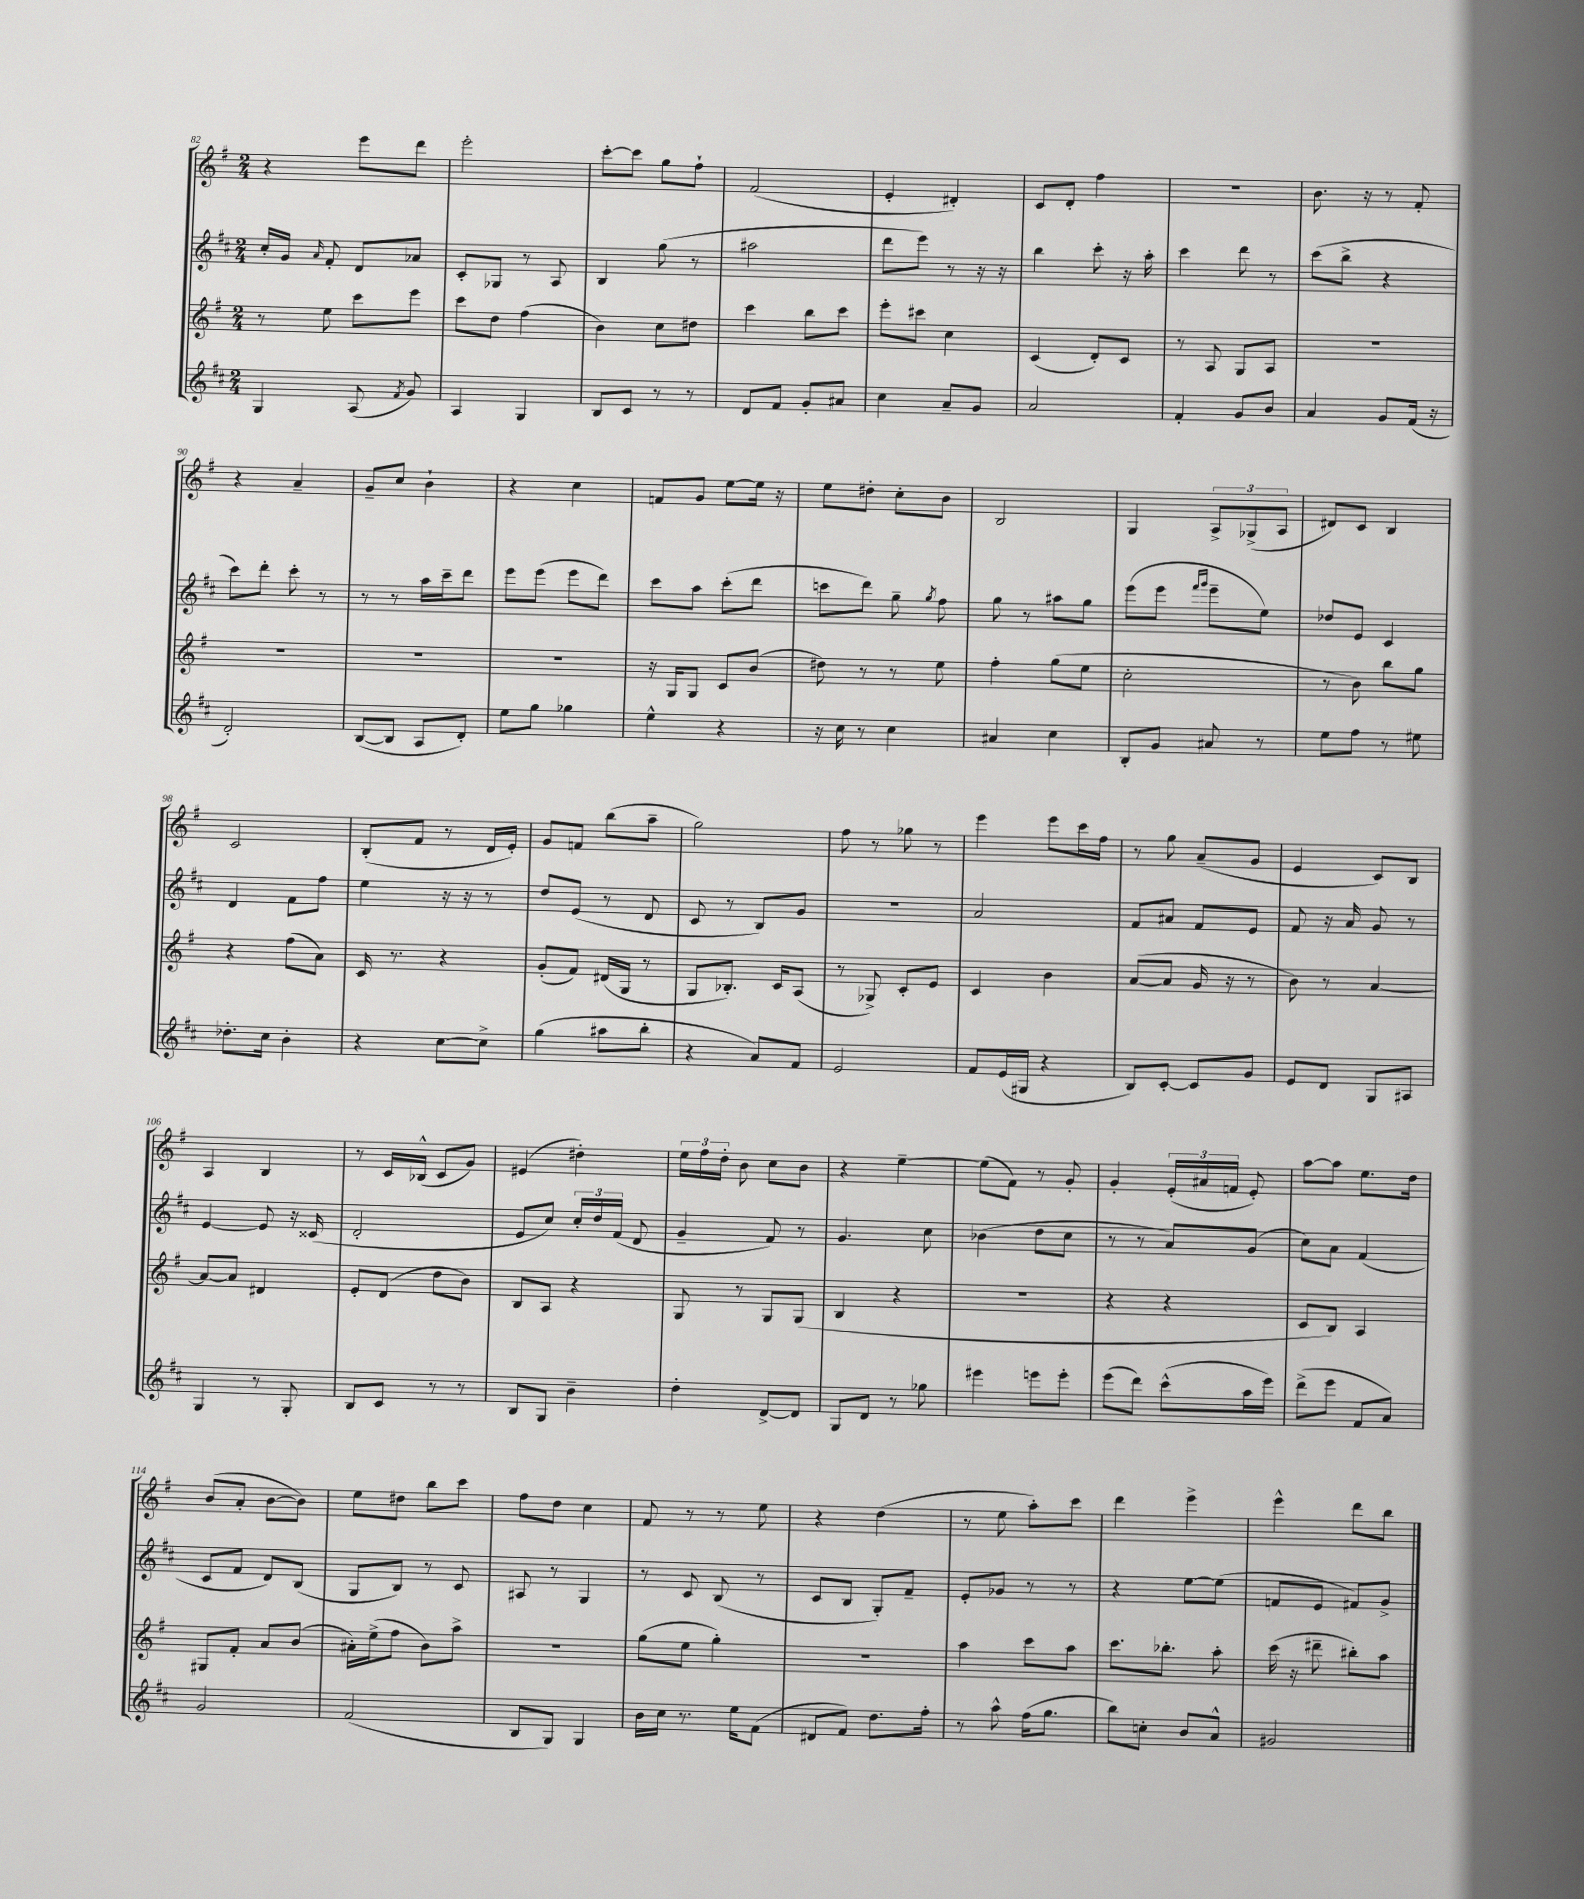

**kern	**kern	**kern	**kern
*part4	*part3	*part2	*part1
*staff4	*staff3	*staff2	*staff1
*clefG2	*clefG2	*clefG2	*clefG2
*k[f#c#]	*k[f#]	*k[f#c#]	*k[f#]
*M2/4	*M2/4	*M2/4	*M2/4
=82	=82	=82	=82
4G/	8r	16cc#'/LL	4r
.	.	16g/JJ	.
.	.	16qqa/	.
.	8ee\	8f#'/	.
(8A/	8ccc\L	8d/L	8eee\L
8qf#/	.	.	.
8g/)	8eee\J	8a-X/J	8ddd\J
=83	=83	=83	=83
4A/	8ccc\L	8c#'/L	2eee'\
.	8dd\J	8G-X/J	.
4G/	(4ff#\	8r	.
.	.	8A/	.
=84	=84	=84	=84
8B/L	4b\)	4B/	[8ccc'\L
8c#/J	.	.	8ccc\J]
8r	8cc\L	(8gg\	8gg\L
8r	8dd#X\J	8r	8ff#`\J
=85	=85	=85	=85
8d/L	4ccc\	2aa#X\	(2f#/
8f#/J	.	.	.
8g'/L	8bb\L	.	.
8a#X/J	8ccc\J	.	.
=86	=86	=86	=86
4cc#\	8eee'\L	8ddd\L	4e'/
.	8ccc#X\J	8eee\J)	.
8a~/L	4cc\	8r	4d#X'/)
8g/J	.	16r	.
.	.	16r	.
=87	=87	=87	=87
2a/	(4c/	4bb\	8c/L
.	.	.	8d'/J
.	8d'/L)	8ccc#'\	4ff#\
.	8c/J	16r	.
.	.	16aa'\	.
=88	=88	=88	=88
4f#'/	8r	4ccc#\	2r
.	8A/	.	.
8g/L	8G/L	8ddd\	.
8b/J	8A/J	8r	.
=89	=89	=89	=89
4a/	2r	(8ccc#\L	8.b\
.	.	8bb^\J	.
.	.	.	16r
8g/L	.	4r	8r
(16f#/Jk	.	.	8f#'/
16r	.	.	.
!!LO:LB:g=z
=90	=90	=90	=90
2d'/)	2r	8ccc#\L)	4r
.	.	8ddd'\J	.
.	.	8ccc#'\	4a~/
.	.	8r	.
=91	=91	=91	=91
([8B/L	2r	8r	8g~/L
8B/J]	.	8r	8cc/J
8A/L	.	16aa\LL	4b`\
.	.	16ccc#~\J	.
8d'/J)	.	8ddd\J	.
=92	=92	=92	=92
8ee\L	2r	8eee\L	4r
8gg\J	.	(8eee\J	.
4gg-X\	.	8eee\L	4cc\
.	.	8ddd\J)	.
=93	=93	=93	=93
4ee^^\	16r	8ccc#\L	8fn/L
.	16G/KL	.	.
.	8G/J	8aa\J	8g/J
4r	8c/L	(8ccc#'\L	[8ee\L
.	(8b/J	8ddd\J	16ee\Jk]
.	.	.	16r
=94	=94	=94	=94
16r	8dd#X\)	8cccn\L	8ee\L
16cc#\	.	.	.
8r	8r	8ddd\J)	8dd#X'\J
4cc#\	8r	8gg~\	8cc'\L
.	.	8qgg/	.
.	8ee\	8ff#\	8b\J
=95	=95	=95	=95
4a#X/	4ff#'\	8gg\	2B/
.	.	8r	.
4cc#\	(8gg\L	8aa#X\L	.
.	8ee\J	8gg\J	.
=96	=96	=96	=96
8B'/L	2cc'\	(8eee\L	4G/
8g/J	.	8eee\J	.
.	.	16qqfff#/LL	.
.	.	16qqggg/JJ	.
8a#X/	.	8eee~\L	12A^/L
.	.	.	(12G-X^/
8r	.	8ee\J)	.
.	.	.	12A/J
=97	=97	=97	=97
8ee\L	8r	8dd-X/L	8d#X/L)
8ff#\J	8b\)	8e/J	8c/J
8r	8bb\L	4c#/	4B/
8ee#X\	8gg\J	.	.
!!LO:LB:g=z
=98	=98	=98	=98
8.dd-X'\L	4r	4d/	2c/
16cc#\Jk	.	.	.
4b'\	(8ff#\L	8f#\L	.
.	8a\J)	8ff#\J	.
=99	=99	=99	=99
4r	16c/	4ee\	(8B'/L
.	8.r	.	.
.	.	.	8f#/J
[8cc#\L	4r	16r	8r
.	.	16r	.
8cc#^\J]	.	8r	16d/LL
.	.	.	16e'/JJ)
=100	=100	=100	=100
(4gg\	(8g'/L	8dd/L	8g/L
.	8f#/J)	(8e/J	8fn/J
8aa#X\L	(16d#X/LL	8r	(8bb\L
.	16G/JJ	.	.
8bb'\J	8r	8d/	8aa~\J
=101	=101	=101	=101
4r	8G/L	8c#/	2gg\)
.	8.B-X'/J)	8r	.
8a/L)	.	8B/L)	.
.	16c/KL	.	.
8f#/J	(8A/J	8g/J	.
=102	=102	=102	=102
2e/	8r	2r	8ff#\
.	8G-X^/)	.	8r
.	8c'/L	.	8gg-X\
.	8e/J	.	8r
=103	=103	=103	=103
8f#/L	4c/	2a/	4eee\
(16e/L	.	.	.
16G#X/JJ	.	.	.
4r	4b\	.	8eee\L
.	.	.	16ccc\L
.	.	.	16ff#\JJ
=104	=104	=104	=104
8B/L)	([8a/L	8f#/L	8r
[8c#'/J	8a/J]	8a#X/J	8gg\
8c#/L]	16g/	8f#/L	(8a~/L
.	16r	.	.
8g/J	8r	8e/J	8g/J
=105	=105	=105	=105
8e/L	8b\)	8f#/	4e/
8d/J	8r	16r	.
.	.	16a/	.
8G/L	[4a/	8g/	8c/L)
8A#X/J	.	8r	8B/J
!!LO:LB:g=z
=106	=106	=106	=106
4G/	8a/L_	[4e/	4A/
.	8a/J]	.	.
8r	4d#X/	8e/]	4B/
8G'/	.	16r	.
.	.	(16c##X/	.
=107	=107	=107	=107
8B/L	8e'/L	2d'/	8r
8c#/J	(8d/J	.	16c/LL
.	.	.	(16B-X^^/JJ
8r	8dd\L	.	8c/L
8r	8b\J)	.	8g/J)
=108	=108	=108	=108
8B/L	8B/L	8e/L	(4e#X/
8G/J	8A/J	8cc#/J)	.
4b~\	4r	24cc#'/LL	4dd#X'\)
.	.	24dd/	.
.	.	(24f#/JJ	.
.	.	8d/	.
=109	=109	=109	=109
4dd'\	8G/	4g~/	24ee\LL
.	.	.	24ff#\
.	.	.	24dd'\JJ
.	8r	.	8b\
[8d^/L	8G/L	8f#/)	8cc\L
8d/J]	(8G/J	8r	8b\J
=110	=110	=110	=110
8G/L	4B/	4.g/	4r
8d/J	.	.	.
8r	4r	.	[4ee~\
8gg-X\	.	8cc#\	.
=111	=111	=111	=111
4eee#X\	2r	(4b-X\	(8ee\L]
.	.	.	8f#\J)
8eeen\L	.	8dd\L	8r
8eee'\J	.	8cc#\J	8g'/
=112	=112	=112	=112
(8eee\L	4r	8r	4g'/
8ddd\J)	.	8r	.
(8ccc#^^\L	4r	8a/L)	(24e'/LL
.	.	.	24a#X/
.	.	.	24fn/JJ
16aa\L	.	(8g/J	8e'/)
16eee\JJ)	.	.	.
=113	=113	=113	=113
(8ddd^\L	8c/L	8cc#\L)	[8aa\L
8eee\J	8B/J)	8a\J	8aa\J]
8f#/L	4A/	(4f#/	8.ee\L
8a/J)	.	.	.
.	.	.	16dd\Jk
!!LO:LB:g=z
=114	=114	=114	=114
2g/	8G#X/L	8c#/L	(8b/L
.	8f#'/J	8f#/J	8a'/J
.	8a/L	8d/L)	[8b\L
.	(8b/J	(8B/J	8b\J])
=115	=115	=115	=115
(2f#/	16a#X'\LL)	8G/L	8ee\L
.	(16ee^\J	.	.
.	8ff#\J	8B/J)	8dd#X\J
.	8b\L)	8r	8bb\L
.	8aa^\J	8c#/	8ccc\J
=116	=116	=116	=116
8B/L	2r	8A#X/	8ff#\L
8G/J)	.	8r	8dd\J
4G/	.	4G/	4cc\
=117	=117	=117	=117
16b\LL	(8gg\L	8r	8f#/
16cc#\JJ	.	.	.
8.r	8ee\J	8c#/	8r
.	4gg'\)	(8B/	8r
16ee\KL	.	.	.
(8f#\J	.	8r	8ee\
=118	=118	=118	=118
8d#X/L	2r	8c#/L	4r
8f#/J)	.	8B/J	.
8.dd\L	.	8G'/L)	(4dd\
.	.	8f#~/J	.
16ff#'\Jk	.	.	.
=119	=119	=119	=119
8r	4aa\	8e'/L	8r
8aa^^\	.	8g-X/J	8ee\
(16ff#\KL	8ccc\L	8r	8aa'\L)
8.gg\J	.	.	.
.	8aa\J	8r	8ccc\J
=120	=120	=120	=120
8bb\L)	8.ccc\L	4r	4ddd\
8ccn'\J	.	.	.
.	8.bb-X'\J	.	.
8b/L	.	[8ee\L	4eee^\
8a^^/J	8aa'\	(8ee\J]	.
=121	=121	=121	=121
2g#X/	(16ccc\	8fn/L	4eee^^\
.	16r	.	.
.	8ddd#X~\	8e/J	.
.	8bb#X'\L)	8f#X/L)	8ddd\L
.	8aa\J	8g^/J	8bb\J
==	==	==	==
*-	*-	*-	*-
